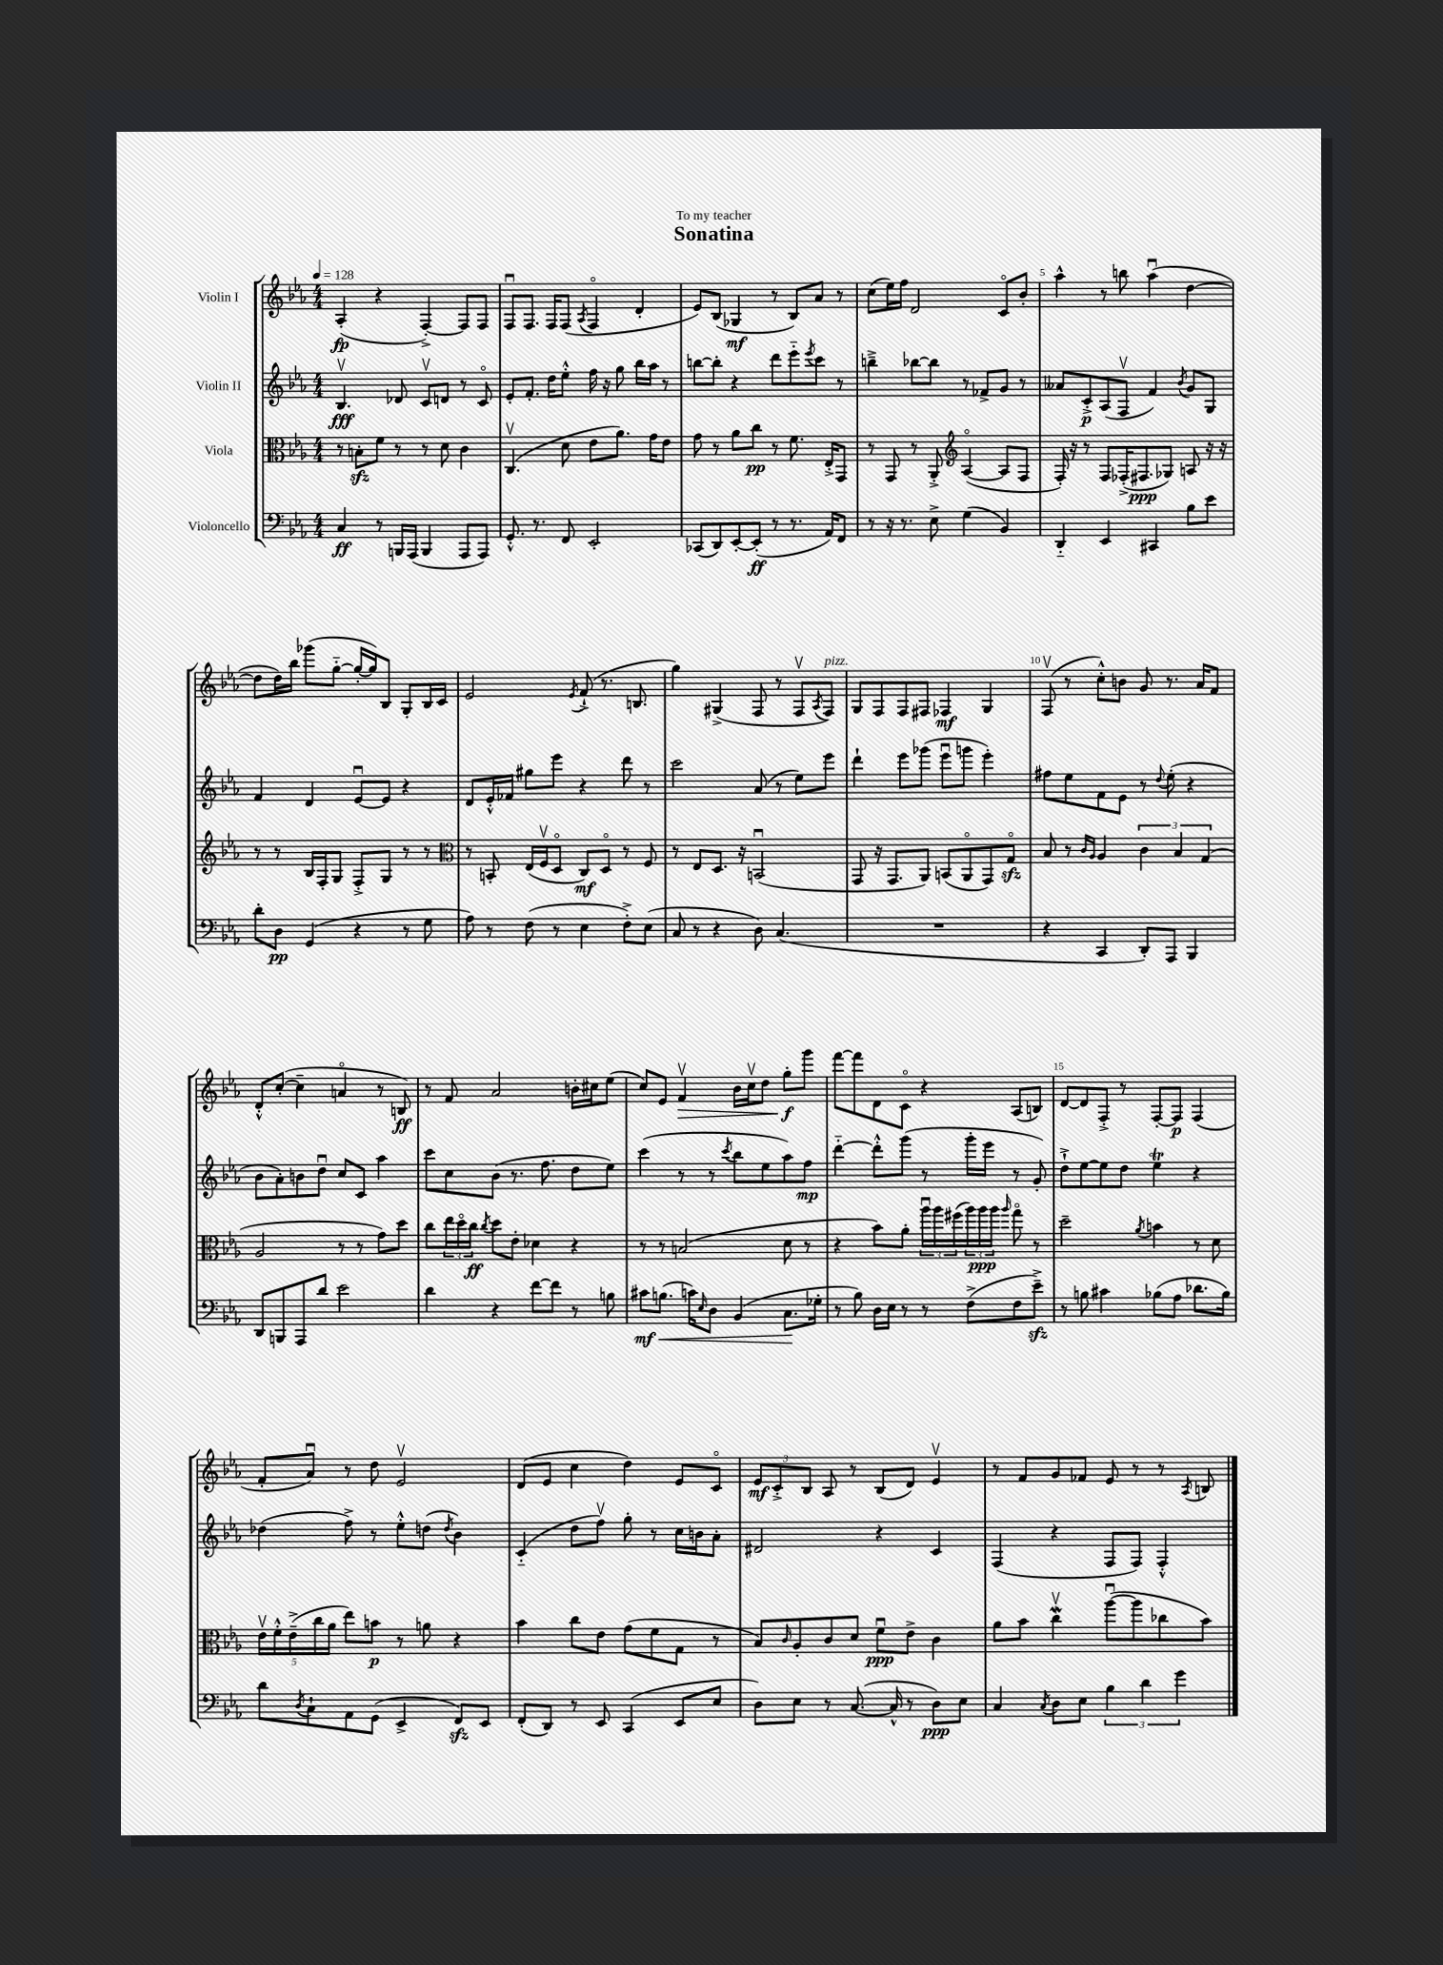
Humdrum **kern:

**kern	**kern	**kern	**kern
*staff4	*staff3	*staff2	*staff1
*clefF4	*clefC3	*clefG2	*clefG2
*k[b-e-a-]	*k[b-e-a-]	*k[b-e-a-]	*k[b-e-a-]
*M4/4	*M4/4	*M4/4	*M4/4
*MM128	*MM128	*MM128	*MM128
4C/	8r	4.B-v/	(4A-'/
.	8B'\L	.	.
8r	8f\J	.	4r
16BBB/LL	8r	8d-/	.
(16AAA-/JJ	.	.	.
4BBB/	8r	8cv/L	[4F'^/)
.	8d\	8d/J	.
8AAA-/L	4c\	8r	8F/]L
8AAA-/J)	.	8co/	8F/J
=	=	=	=
8.GG'^^/	(4.Cv/	8e-'/L	8Fu/L
.	.	8.f'/J	8.F/J
8.r	.	.	.
.	.	16dd\LK	16F/LK
8FF/	8d\	8ee-'^^\J	(8F/J
.	.	.	8qA-/
2EE-'/	8e-\L	16ff\	4Fo/
.	.	16r	.
.	8.a-\J)	8gg\	.
.	.	16bb-\LL	4d'/
.	16g\LK	16aa-\JJ	.
.	8e-\J	8r	.
=	=	=	=
(8CC-/L	8g\	[8bb\L	8e-/L)
8DD/)	8r	8bb'\]J	(8B-/J
[8EE-'/	8a-\L	4r	4G-/
(8EE-'/]J	8cc\J	.	.
8r	8r	8ddd\L	8r
8.r	8.f\	8eee-'~\	8B-/L)
.	.	8qeee-/	.
.	.	8ccc\J	8a-/J
16AA-/LK)	16E-'^/LK	.	.
8FF/J	8GG/J	8r	8r
=	=	=	=
8r	8r	4bb~^\	(8cc\L
16r	8GG/	.	16ee-\L)
8.r	.	.	16ff\JJ
.	8r	[8bb-\L	2d/
8E-^\	8AA-'^/	8bb-\]J	.
*	*clefG2	*	*
(4G\	([4A-o/	8r	.
.	.	8f-^/L	.
4BB-/)	8A-/]L	8g/J	8co/L
.	8F/J	8r	8b-'/J
=	=	=	=
4DD'~/	16F'/)	8a--/L	4aa-^^\
.	16r	.	.
.	8r	8c'^/	.
4EE-/	8F/L	(8A-/	8r
.	(16F-'^/K	8Fv/J	8bb\
.	8.F#/	.	.
4CC#/	.	4f/)	(4aa-u\
.	8G-/J)	.	.
.	.	8qb-/	.
8B-\L	8A/	8g/L	[4dd\
8e-\J	16r	8G/J	.
.	16r	.	.
=	=	=	=
8d'\L	8r	4f/	8dd\]L
8D\J	8r	.	16dd\L)
.	.	.	16bb-\JJ
(4GG/	16B-/LL	4d/	(8ggg-\L
.	16F'/J	.	.
.	8G/J	.	[8gg'~\J
4r	8F'^/L	[8e-u/L	16gg'/_LL
.	.	.	16gg/]J)
.	8G/J	8e-/]J	8B-/J
8r	8r	4r	8G'/L
8G\	8r	.	16B-/L
.	.	.	16c/JJ
=	=	=	=
*	*clefC3	*	*
8A-\)	8r	8d/L	2e-/
8r	8BB'/	16e-'^^/L	.
.	.	16f-/JJ	.
(8F\	(16E-/LL	8gg#\L	.
.	16Fv/J	.	.
8r	8Do/J	8eee-\J	.
.	.	.	8qe-/
4E-\	8C/L)	4r	(8f`^/
.	8Do/J	.	8.r
8F'^\L)	8r	8ddd\	.
.	.	.	8.B/
(8E-\J	8F/	8r	.
=	=	=	=
8C/	8r	2ccc\	4gg\)
8r	8E-/L	.	.
4r	8.D/J	.	(4G#^/
.	16r	.	.
8D\)	(2BBu/	(8a-/	8F/
(4.C/	.	8r	8r
.	.	8ee-\L)	8Fv/L
.	.	.	8qA-/
.	.	8eee-\J	8F/J)
=	=	=	=
1r	8GG/	4ddd`\	8G/L
.	16r	.	8F/
.	8.GG/L	.	.
.	.	8eee-\L	8F/
.	8AA-/J)	(8ggg-\J	8F#/J
.	(8BB/L	8eee-u\L	4F-/
.	8AA-o/	8ggg\J	.
.	8GG/)	4eee-'\)	4G/
.	8Go/J	.	.
=	=	=	=
4r	8B-/	8ff#\L	(8Fv/
.	8r	8ee-\	8r
.	16qqc/LL	.	.
.	16qqA-/JJ	.	.
4CC/	4A-/	8f\	8cc'^^\L)
.	.	8e-\J	8b\J
8DD'/L)	6c\	8r	8g/
.	.	8qqdd/	.
8AAA-/J	.	(8ee-'\	8.r
.	6B-/	.	.
4BBB-/	.	4r	.
.	.	.	16a-/LK
.	(6G/	.	.
.	.	.	8f/J
=	=	=	=
8DD/L	2A-/	8b-\L	8d'^^/L
8BBB/	.	8a-'\)	([8cc'/J
8AAA-/	.	8b\	4cc~\]
8d/J	.	8ddu\J	.
2e-\	8r	8cc/L	4ao/
.	8r	8c/J	.
.	8g\L)	4aa-\	8r
.	8dd\J	.	8B/)
=	=	=	=
4d\	8cc\L	8ccc\L	8r
.	24ee-\L	8cc\	8f/
.	24ddo\	.	.
.	24cc\JJ	.	.
.	8qcc/	.	.
4r	8dd\L	(8b-\J	2a-/
.	8e-'\J	8.r	.
[8f\L	4d-\	.	.
.	.	8.ff\	.
8f\]J	.	.	.
8r	4r	8dd\L	16b'\LL
.	.	.	16cc#\J
8B\	.	8ee-\J)	(8ee-\J
=	=	=	=
8c#\L	8r	(4ccc\	8cc/L)
(8.B\J	8r	.	8e-/J
.	(2B/	8r	4fv/
16c\LK)	.	.	.
16qqE-/	.	.	.
8D\J	.	8r	.
.	.	8qccc/	.
(4BB-/	.	8bb-\L	16b-\LL
.	.	.	16ccv\J
.	.	8ee-\	8dd\J
8.C\L	8d\	8aa-\)	8gg'\L
.	8r	8ff\J	8ggg\J
16G-'\Jk	.	.	.
=	=	=	=
8r	4r	[4ddd'~\	[8fff\L
8B-\)	.	.	8fff\]
16D\LL	8b-\L)	8ddd'^^\]L	8d\
16E-\JJ	.	.	.
8r	8a-'\J	(8ggg\J	8co\J
8r	24aa-u\LL	8r	4r
.	24aa-\	.	.
.	(24ff#\	.	.
(8F^\L	24aa-\)	16ggg'\LL	.
.	24aa-\	.	.
.	.	16eee-\JJ	.
.	24aa-\JJ	.	.
.	16qqaa-/	.	.
8F\	8ggo\	8r	(8A-/L
8e-~^\J)	8r	8g'/)	8B/J)
=	=	=	=
8r	2dd~\	8dd`^\L	[8d/L
8B\	.	[8ee-\	8d/]
4c#\	.	8ee-\]	8F'^/J
.	.	8dd\J	8r
.	8qa-/	.	.
(8B-\L	4b\	4ee-\	[8F'/L
8A-\J	.	.	8F/]J
8.d-\L	8r	4r	(4F/
.	8d\	.	.
16B-\Jk)	.	.	.
=	=	=	=
8d\L	20e-v\LL	(4dd-\	8f'/L
.	20f'^^\	.	.
.	(20e-~^\	.	.
8qD/	.	.	.
8C`\	.	.	8a-u/J)
.	20cc\	.	.
.	20a-\JJ	.	.
8AA-\	8ee-\L)	8ff^\)	8r
(8GG\J	8b\J	8r	8dd\
4EE-^/	8r	8ee-'^^\L	2e-v/
.	8a\	(8dd\J	.
.	.	8qdd/	.
8FF/L)	4r	4b-\)	.
8EE-/J	.	.	.
=	=	=	=
(8FF'/L	4b-\	(4c'~/	(8d/L
8DD/J)	.	.	8e-/J
8r	8cc\L	8dd\L	4cc\
8EE-/	8e-\J	8ffv\J)	.
(4CC/	(8g\L	8gg'\	4dd\)
.	8f\	8r	.
8EE-/L	8G\J	16cc\LL	8e-/L
.	.	16b\J	.
8E-/J	8r	8a-'\J	8co/J
=	=	=	=
8D\L)	8B-/L)	2d#/	12e-/L
.	.	.	12c'^/
.	16qqc/	.	.
8E-\J	8A-'/	.	.
.	.	.	12B-/J
8r	8c/	.	8A-/
([8.C/	8d/J	.	8r
.	8fu\L	4r	(8B-/L
16C^^/]	.	.	.
8r	8e-^\J	.	8d/J)
8D\L)	4c\	4c/	4e-v/
8E-\J	.	.	.
=	=	=	=
4C/	8a-\L	(4F/	8r
.	8b-\J	.	8f/L
8qC/	.	.	.
8D\L	4ccv\	4r	8g/
8E-\J	.	.	8f-/J
6B-\	([8aa-u\L	8F/L	8e-/
.	8aa-\]	8F/J)	8r
6d\	.	.	.
.	8cc-\	4F'^^/	8r
6g\	.	.	.
.	.	.	8qA-/
.	8b-\J)	.	8B/
==	==	==	==
*-	*-	*-	*-
